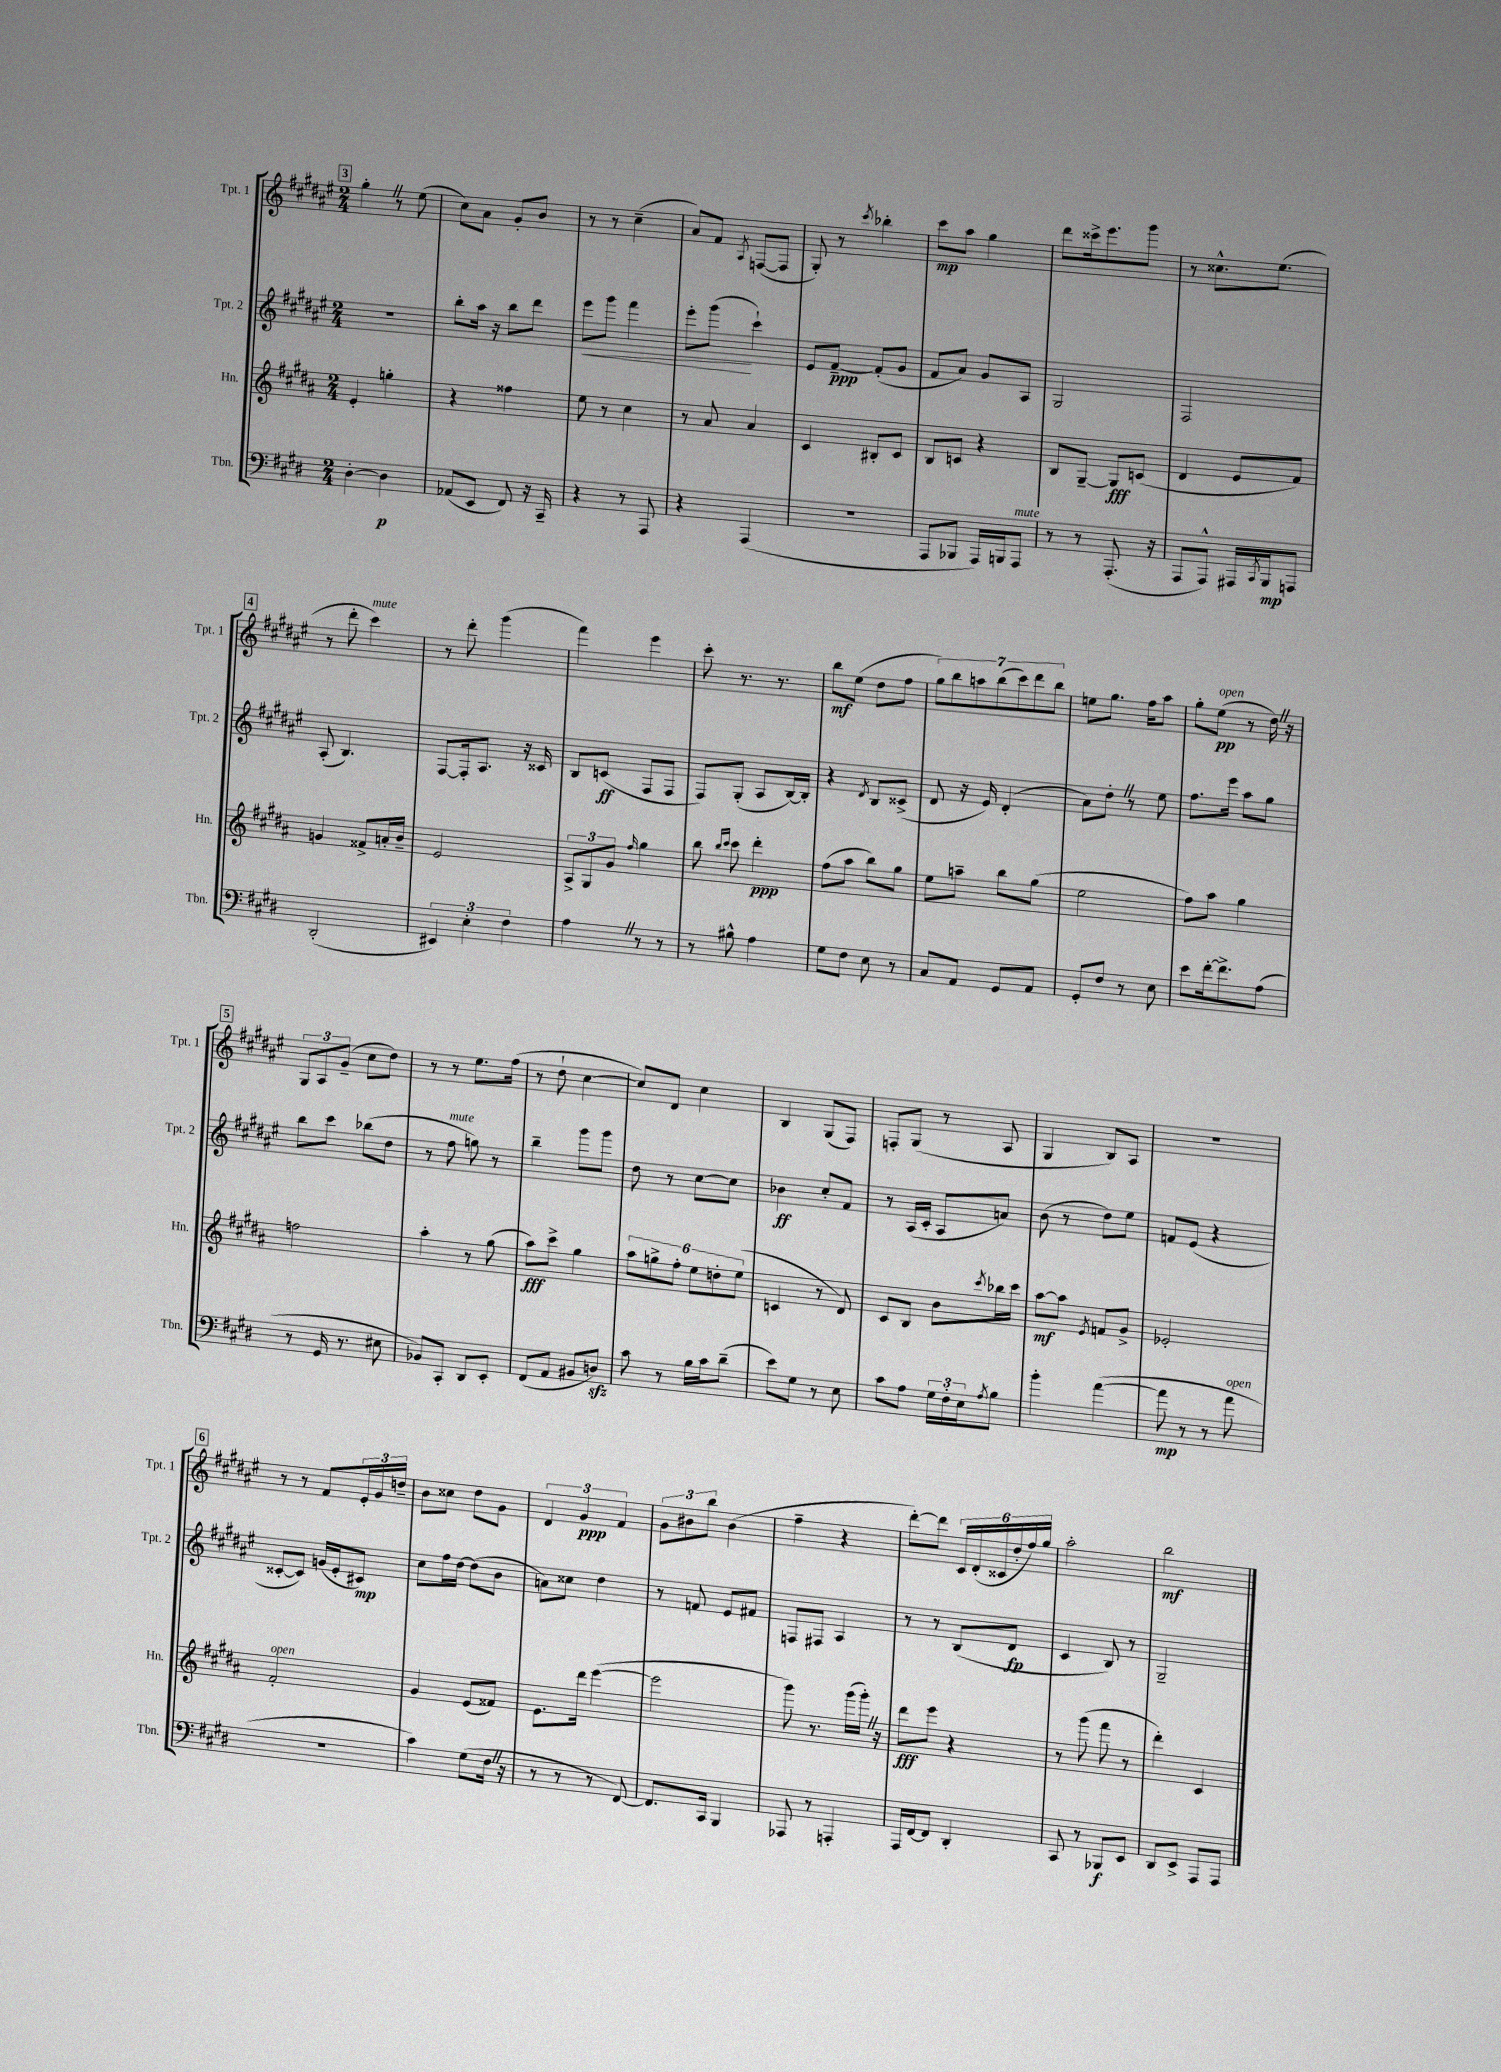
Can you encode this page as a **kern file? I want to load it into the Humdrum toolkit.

**kern	**kern	**kern	**kern
*staff4	*staff3	*staff2	*staff1
*clefF4	*clefG2	*clefG2	*clefG2
*k[f#c#g#d#]	*k[f#c#g#d#a#]	*k[f#c#g#d#a#e#]	*k[f#c#g#d#a#e#]
*M2/4	*M2/4	*M2/4	*M2/4
[4D#'\	4e'/	2r	4gg#'\
4D#\]	4gg'\	.	8r
.	.	.	(8ee#\
=	=	=	=
(8AA-/L	4r	8bb'\L	8cc#\L)
8EE/J	.	16aa#\Jk	8a#\J
.	.	16r	.
8FF#/)	4ff##\	8bb\L	8g#'/L
16r	.	8ddd#\J	8b/J
16CC#~/	.	.	.
=	=	=	=
4r	8ee\	8eee#\L	8r
.	8r	8ggg#\J	8r
8r	4cc#\	4fff#\	(4cc#~\
8AAA/	.	.	.
=	=	=	=
4r	8r	8eee#'\L	8a#/L)
.	8a#/	(8ggg#\J	8f#/J
.	.	.	8qA#/
(4AAA/	4a#/	4ccc#`\)	([8F/L
.	.	.	8F/]J
=	=	=	=
2r	4c#/	8e#/L	8G#'/)
.	.	[8f#~/J	8r
.	.	.	8qccc#/
.	8B#'/L	(8f#'/]L	4bb-'\
.	8c#/J	8g#/J	.
=	=	=	=
8AAA/L	8B/L	8f#/L	8ccc#\L
8BBB-/J	8c/J	8a#/J)	8aa#\J
16AAA/LL)	4r	8g#/L	4gg#\
16BBB/J	.	.	.
8AAA/J	.	8A#/J	.
=	=	=	=
8r	8B/L	2G#/	8ddd#\L
8r	[8G#~/J	.	16ccc##^\k
.	.	.	8.eee#\
(8.AAA'/	8G#/]L	.	.
.	(8c/J	.	8ggg#\J
16r	.	.	.
=	=	=	=
8AAA/L	4d#/	2F#/	8r
8AAA^^/J)	.	.	8.cc##^^\L
16AAA#/LL	8e/L	.	.
8qCC#/	.	.	.
16BBB/J	.	.	(8.ee#\J
8AAA/J	8f#/J)	.	.
=	=	=	=
(2DD#'/	4g/	(8A#'/	8r
.	.	4.B/)	8ddd#'\
.	8f##^/L	.	4ccc#\)
.	16a'/L	.	.
.	16b~/JJ	.	.
=	=	=	=
6EE#/)	2e/	[8F#/L	8r
.	.	16F#'/]k	8ddd#'\
6E'\	.	.	.
.	.	8.A#/J	.
.	.	.	(4ggg#\
6F#\	.	.	.
.	.	16r	.
.	.	16c##/	.
=	=	=	=
4A\	12A#^/L	8B/L	4fff#\)
.	12G#/	.	.
.	.	(8c/J	.
.	12g#/J	.	.
.	16qqff#/	.	.
8r	4gg#\	8F#/L	4eee#\
8r	.	8F#/J	.
=	=	=	=
8r	8bb\	8F#/L)	8ccc#'\
.	16qqbb/LL	.	.
.	16qqccc#/JJ	.	.
8B#^^\	8ccc#\	(8G#'/J	8.r
4A\	4ddd#'\	8A#/L	.
.	.	.	8.r
.	.	[16B/L)	.
.	.	16B'/]JJ	.
=	=	=	=
8G#\L	(8ff#\L	4r	8bb\L
8F#\J	8aa#\J	.	(8ee#\J
.	.	8qd#/	.
8E\	8bb\L)	8B/L	8dd#\L
8r	8gg#\J	(8c##^/J	8ff#\J
=	=	=	=
8C#/L	8ee\L	8d#/	14gg#\L)
.	.	.	14bb\
8AA/J	8aa~\J	16r	.
.	.	.	14aa\
.	.	16e#/)	.
.	.	.	(14bb\
8GG#/L	8bb\L	(4d#'/	.
.	.	.	14ccc#\)
.	.	.	14ddd#\
8AA/J	(8gg#\J	.	.
.	.	.	14bb\J
=	=	=	=
8GG#'/L	2ee\	8a#\L)	8ee\L
8F#/J	.	8dd#'\J	8.gg#\J
8r	.	8r	.
.	.	.	16ff#\LK
8E\	.	8ee#\	8aa#\J
=	=	=	=
8e\L	8ff#\L)	8.ff#\L	8gg#'\L
[16f#'\k	8aa#\J	.	(8ee#\J
8.f#^\]	.	16eee#\Jk	.
.	4gg#\	8aa#\L	8r
(8A\J	.	8gg#\J	16dd#\)
.	.	.	16r
=	=	=	=
8r	2ff\	8bb\L	12G#/L
.	.	.	12A#/
16GG#/	.	8ccc#\J	.
.	.	.	(12g#~/J
8.r	.	.	.
.	.	(8bb-\L	8cc#\L
8E#\	.	8dd#\J	8dd#\J)
=	=	=	=
8BB-/L)	4aa#'\	8r	8r
8CC#'/J	.	8ff#\	8r
8DD#/L	8r	8gg\)	8.ee#\L
8EE'/J	(8gg#\	8r	.
.	.	.	(16ff#\Jk
=	=	=	=
(8FF#/L	8aa#\L)	4bb~\	8r
8AA/J	8ccc#^\J	.	8dd#`\
8BB#/L	4gg#\	8ggg#\L	[4cc#\
8D/J)	.	8ggg#\J	.
=	=	=	=
8c#\	12aa#\L	8dd#\	8cc#/]L)
.	12gg^\	.	.
8r	.	8r	8d#/J
.	12ff#'\J	.	.
16B\LL	12ee\L	[8cc#\L	4cc#\
16c#\J	.	.	.
.	12dd'\	.	.
(8d#~\J	.	8cc#\]J	.
.	(12ee\J	.	.
=	=	=	=
8e\L)	4c/	4b-\	4B/
8G#\J	.	.	.
8r	8r	8cc#'/L	(8G#/L
8E\	8d#/)	8f#/J	8F#/J)
=	=	=	=
8c#\L	8c#/L	8r	8F'/L
8A\J	8B/J	(16A#/LL	(8G#/J
.	.	16c#'/JJ	.
24G#\LL	8b\L	8A#/L	8r
24F#'\	.	.	.
24E\J	.	.	.
8qA/	8qccc#/	.	.
8B\J	16bb-\L	8a/J)	8A#/
.	16ccc#\JJ	.	.
=	=	=	=
4b'\	[8aa#\L	(8b\	4G#/
.	8aa#\]J	8r	.
.	8qe/	.	.
([4a\	8f/L	8dd#\L)	8B/L)
.	8g#^/J	8ee#\J	8A#/J
=	=	=	=
8a\]	2e-'/	8f/L	2r
8r	.	(8e#/J	.
8r	.	4r	.
8a\	.	.	.
=	=	=	=
2r	2f#'/	[8c##'/L	8r
.	.	8c##/]J)	8r
.	.	(16g/LL	8f#/L
.	.	16e#'/J	.
.	.	8c#/J)	24e#'/L
.	.	.	24g#/
.	.	.	24dd~/JJ
=	=	=	=
4c#\)	4g#/	8cc#\L	8b\L
.	.	16ff#\L	8cc##\J
.	.	[16dd#\JJ	.
(8G#\L	(8e/L	(8dd#\]L	8dd#\L
16F#\Jk	8f##/J)	8b\J	8g#\J
16r	.	.	.
=	=	=	=
8r	8.e\L	8a\L)	6d#/
8r	.	8cc##\J	.
.	.	.	6g#/
.	16ddd#\Jk	.	.
8r	([4eee\	4dd#\	.
.	.	.	6f#/
[8FF#/)	.	.	.
=	=	=	=
8.FF#/]L	2eee\]	8r	12g#\L
.	.	.	12b#\
.	.	8f/	.
.	.	.	12bb\J
16CC#/Jk	.	.	.
4BBB/	.	8e#/L	(4b#\
.	.	8f#/J	.
=	=	=	=
8AAA-/	8ggg#\)	8F/L	4ff#~\
8r	8.r	8F#/J	.
4AAA'/	.	4A#/	4r
.	(16ggg#\LL	.	.
.	16ggg#'\JJ)	.	.
.	16r	.	.
=	=	=	=
16AAA/LL	8ddd#\L	8r	[8ddd#'\L)
[16FF#/J	.	.	.
8FF#/]J	8eee\J	8r	8ddd#\]J
4DD#'/	4r	(8B/L	24c#/LL
.	.	.	(24d#'/
.	.	.	24c##/
.	.	8d#/J	24dd#'/
.	.	.	24ff#/)
.	.	.	24gg#/JJ
=	=	=	=
8CC#/	8r	4c#/	2aa#'\
8r	(8ggg#\	.	.
8BBB-/L	8fff#\	8B/)	.
8EE/J	8r	8r	.
=	=	=	=
8DD#/L	4ddd#'\)	2G#~/	2bb\
8EE^/J	.	.	.
8AAA/L	4c#/	.	.
8AAA/J	.	.	.
==	==	==	==
*-	*-	*-	*-
